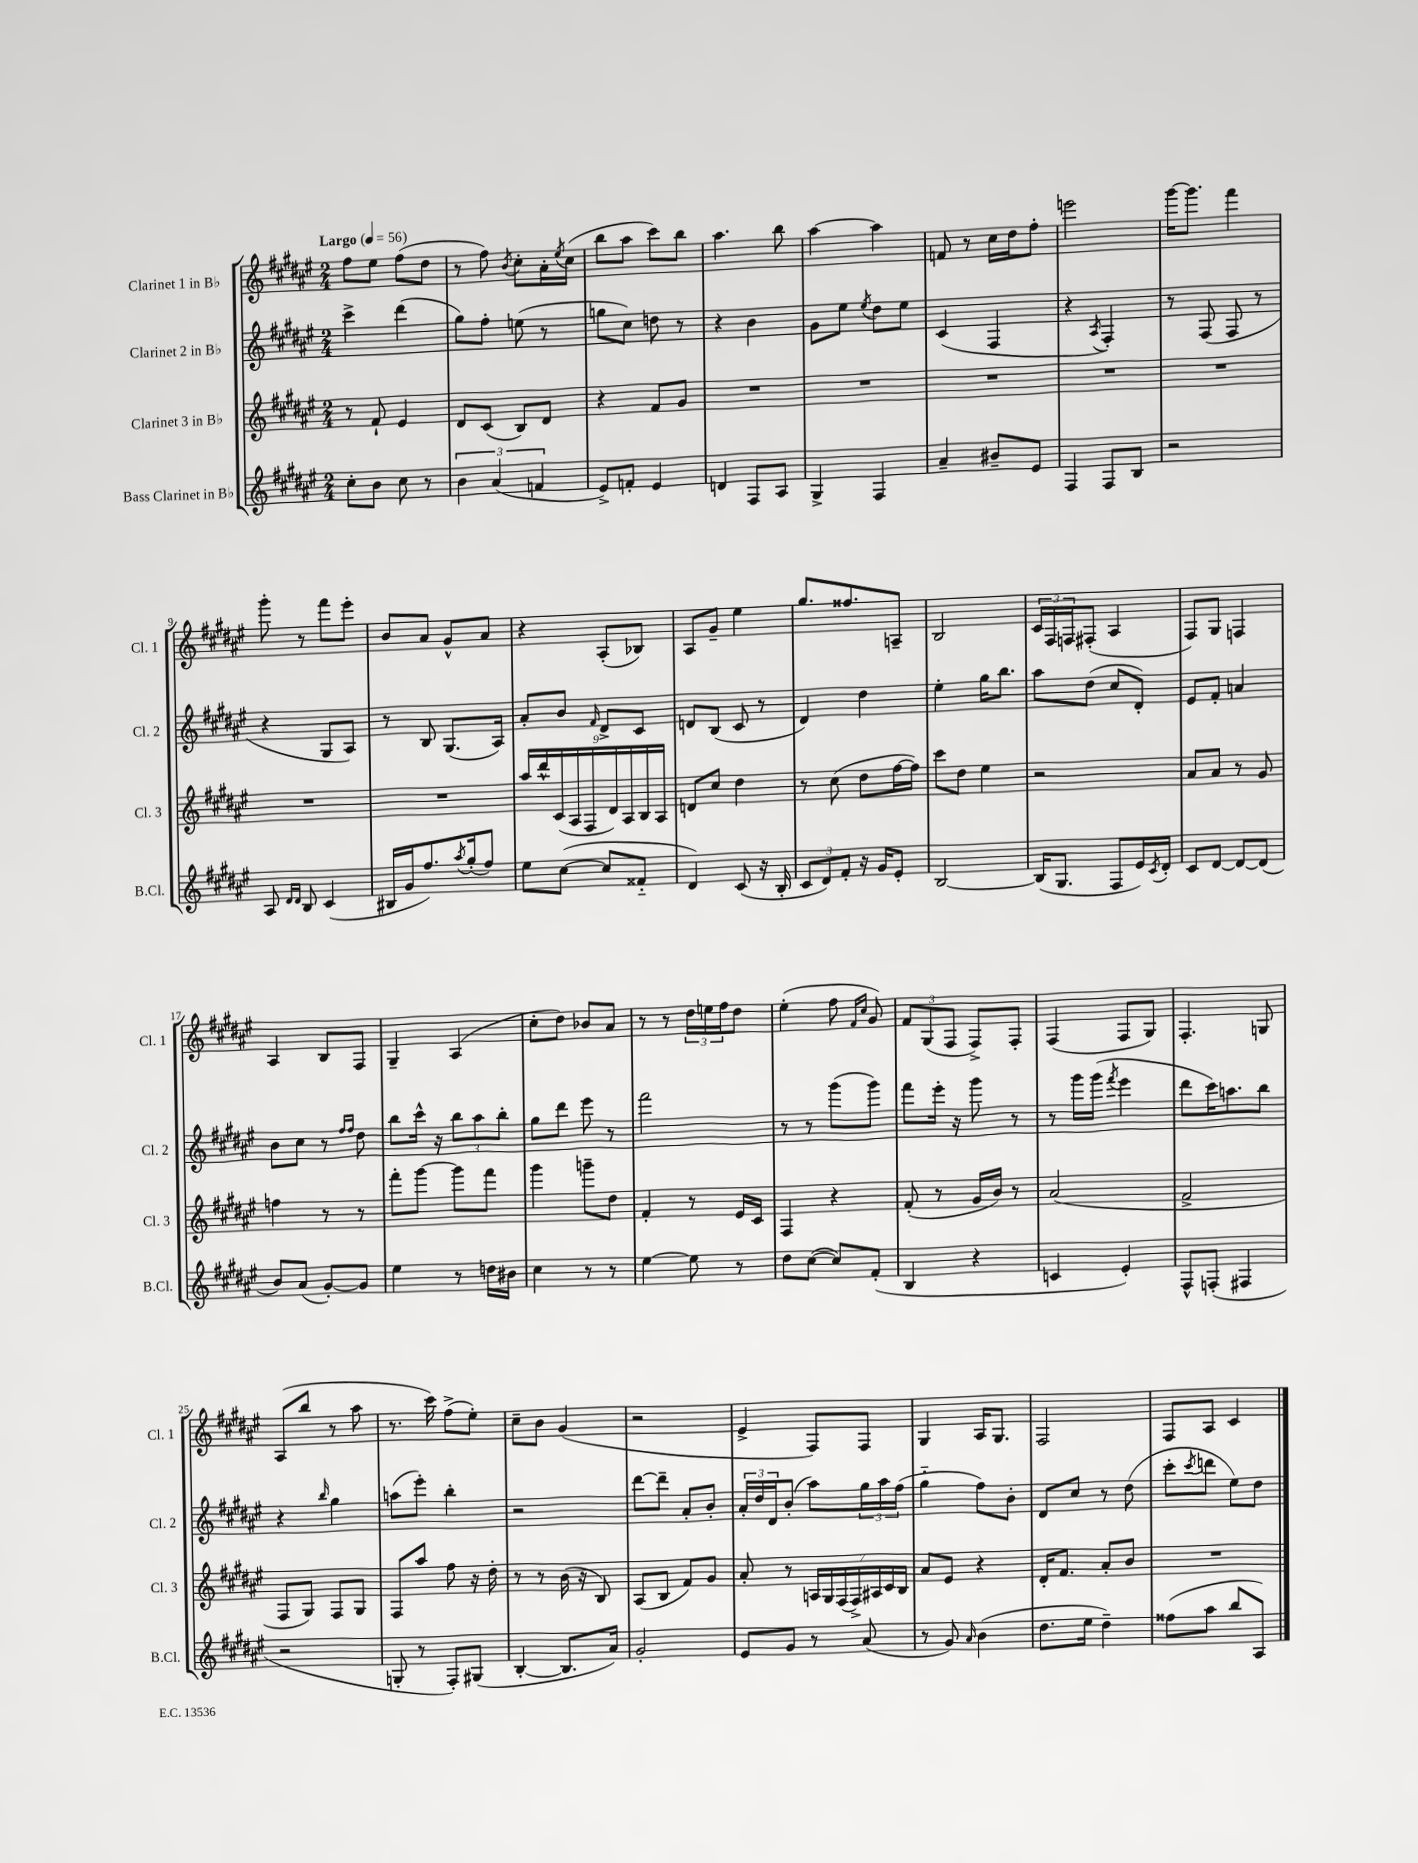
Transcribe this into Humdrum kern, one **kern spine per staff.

**kern	**kern	**kern	**kern
*part4	*part3	*part2	*part1
*staff4	*staff3	*staff2	*staff1
*I"Bass Clarinet in B♭	*I"Clarinet 3 in B♭	*I"Clarinet 2 in B♭	*I"Clarinet 1 in B♭
*I'B.Cl.	*I'Cl. 3	*I'Cl. 2	*I'Cl. 1
*clefG2	*clefG2	*clefG2	*clefG2
*k[f#c#g#d#a#e#]	*k[f#c#g#d#a#e#]	*k[f#c#g#d#a#e#]	*k[f#c#g#d#a#e#]
*M2/4	*M2/4	*M2/4	*M2/4
*MM56	*MM56	*MM56	*MM56
=1	=1	=1	=1
!	!	!	!LO:TX:a:B:t=Largo
8cc#'\L	8r	4ccc#^\	8ff#\L
8b\J	8f#`/	.	8ee#\J
8cc#\	4e#/	(4ddd#\	(8ff#\L
8r	.	.	8dd#\J
=2	=2	=2	=2
6b\	8d#/L	8gg#\L)	8r
.	(8c#/J	8ff#'\J	8ff#\)
(6a#/	.	.	.
.	.	.	8qb/
.	8B/L)	(8een\	8cc#'\L
6fn/	.	.	.
.	8d#/J	8r	16a#'\L
.	.	.	8qee#/
.	.	.	(16cc#\JJ
=3	=3	=3	=3
8e#^/L)	4r	8ggn\L	8bb\L
8fn'/J	.	8cc#\J)	8aa#\J
4e#/	8f#/L	8ddn\	8ccc#\L)
.	8g#/J	8r	8bb\J
=4	=4	=4	=4
4dn/	2r	4r	4.aa#\
8F#/L	.	4b\	.
8A#/J	.	.	8bb\
=5	=5	=5	=5
4G#^/	2r	8g#\L	[4aa#\
.	.	8ee#\J	.
.	.	8qee#/	.
4F#/	.	8dd#\L	4aa#\]
.	.	8ee#\J	.
=6	=6	=6	=6
4a#~/	2r	(4c#/	8fn/
.	.	.	8r
8b#X~/L	.	4F#/	16cc#\LL
.	.	.	16dd#\J
8e#/J	.	.	8ff#'\J
=7	=7	=7	=7
4F#/	2r	4r	2eeen\
.	.	8qA#/	.
8F#/L	.	4F#'/)	.
8B/J	.	.	.
=8	=8	=8	=8
2r	2r	8r	[16ggg#\KL
.	.	.	8.ggg#\J]
.	.	(8F#/	.
.	.	8F#/	4fff#\
.	.	8r	.
!!LO:LB:g=z
=9	=9	=9	=9
8A#/	2r	4r	8ggg#'\
16qqd#/LL	.	.	.
16qqd#/JJ	.	.	.
8B/	.	.	8r
(4c#/	.	8G#/L	8fff#\L
.	.	8A#/J)	8eee#'\J
=10	=10	=10	=10
16B#X/LL	2r	8r	8b/L
16g#/J	.	.	.
8.ff#/)	.	8B/	8a#/J
.	.	(8.G#/L	8g#^^/L
8qaa#/	.	.	.
(16gg#'/k	.	.	.
8ff#/J)	.	.	8a#/J
.	.	16A#/Jk)	.
=11	=11	=11	=11
8ee#\L	18aa#/LL	8a#'/L	4r
.	18ddd#^^/	.	.
.	(18c#/	.	.
([8cc#\J	.	8b/J	.
.	18A#/	.	.
.	18F#/	.	.
.	.	16qqf#/	.
8cc#/L]	.	8d#^/L	(8A#'/L
.	18d#/)	.	.
.	18A#/	.	.
8f##X/J	.	8c#/J	8B-X/J)
.	18B/	.	.
.	18A#/JJ	.	.
=12	=12	=12	=12
4d#/)	8dn/L	8dn/L	8A#/L
.	8cc#/J	(8B/J	8g#~/J
(8c#/	4dd#\	8c#/	4ee#\
16r	.	8r	.
16B'/	.	.	.
=13	=13	=13	=13
12c#/L	8r	4d#/)	8.gg#/L
12d#/)	.	.	.
.	(8cc#\	.	.
12f#'/J	.	.	.
.	.	.	8.ff##X/
16r	8dd#\L	4dd#\	.
16g#/KL	.	.	.
8e#'/J	[16ff#\L	.	8An~/J
.	16ff#\JJ])	.	.
=14	=14	=14	=14
[2B/	8ccc#\L	4ee#'\	2B/
.	8dd#\J	.	.
.	4ee#\	16gg#\KL	.
.	.	8.bb\J	.
=15	=15	=15	=15
(16B/KL]	2r	8aa#\L	24c#/LL
.	.	.	24F#/
8.G#/J	.	.	.
.	.	.	24Fn/J
.	.	(8dd#\J	(8F#X'/J
8F#/L	.	8cc#/L	4A#/
16e#/L)	.	8d#'/J)	.
8qc#/	.	.	.
16d#'/JJ	.	.	.
=16	=16	=16	=16
8c#/L	8a#/L	8e#/L	8F#/L)
[8d#/J	8a#/J	8f#'/J	8G#/J
8d#/L_	8r	4an/	4Fn/
(8d#/J]	8g#/	.	.
!!LO:LB:g=z
=17	=17	=17	=17
8b/L)	4ffn\	8b\L	4A#/
(8a#/J	.	8cc#\J	.
[8g#'/L)	8r	8r	8B/L
.	.	16qqff#/LL	.
.	.	16qqff#/JJ	.
8g#/J]	8r	8dd#\	8F#/J
=18	=18	=18	=18
4ee#\	8fff#'\L	8bb\L	4G#~/
.	[8ggg#\J	16ccc#^^\Jk	.
.	.	16r	.
8r	8ggg#\L]	12bb\L	(4A#/
.	.	12aa#\	.
16ddn\LL	8fff#\J	.	.
.	.	12bb'\J	.
16b#X\JJ	.	.	.
=19	=19	=19	=19
4cc#\	4ggg#\	8gg#\L	8cc#'\L
.	.	8ddd#\J	8dd#\J)
8r	8gggn~\L	8eee#\	8b-X/L
8r	8dd#\J	8r	8a#/J
=20	=20	=20	=20
[4ee#\	4f#'/	2fff#\	8r
.	.	.	8r
8ee#\]	8r	.	24dd#\LL
.	.	.	24een\
.	.	.	24ff#\J
8r	16e#/LL	.	8dd#\J
.	16c#/JJ	.	.
=21	=21	=21	=21
8dd#\L	4F#/	8r	(4ee#'\
([8cc#\J	.	8r	.
8cc#/L])	4r	(8ggg#\L	8ff#\
.	.	.	16qqf#/LL
.	.	.	16qqcc#/JJ
(8f#'/J	.	8ggg#\J)	8g#/)
=22	=22	=22	=22
4B/	(8f#'/	8fff#\L	12f#/L
.	.	.	(12G#/
.	8r	16eee#'\Jk	.
.	.	.	12F#/J
.	.	16r	.
4r	16g#/LL	8ggg#\	8F#^/L)
.	16b/JJ)	.	.
.	8r	8r	8F#'/J
=23	=23	=23	=23
4cn/	(2a#/	8r	(4F#/
.	.	16ggg#\LL	.
.	.	(16ggg#\JJ	.
.	.	8qfff#/	.
4e#'/)	.	4eee#\	8F#/L
.	.	.	8G#/J)
=24	=24	=24	=24
8F#^^/L	2f#^/	8ddd#\L	4.F#'/
(8Fn'/J	.	16ccc#\K)	.
.	.	8.aan\	.
4F#X/	.	.	.
.	.	8bb\J	8Gn/
!!LO:LB:g=z
=25	=25	=25	=25
2r	8F#/L	4r	(8A#/L
.	8G#/J)	.	8bb/J
.	.	16qqbb/	.
.	8F#/L	4gg#\	8r
.	8G#/J	.	8aa#\
=26	=26	=26	=26
8Gn'/	8F#/L	(8aan\L	8.r
8r	8aa#/J	8eee#'\J)	.
.	.	.	16ccc#\)
8F#'/L)	8ff#\	4bb'\	(8ff#^\L
(8G#X/J	16r	.	8ee#'\J)
.	16dd#'\	.	.
=27	=27	=27	=27
[4B'/	8r	2r	8cc#~\L
.	8r	.	8b\J
8.B/L]	(16b\	.	(4g#/
.	16r	.	.
.	8B/)	.	.
16a#/Jk)	.	.	.
=28	=28	=28	=28
2g#'/	(8A#/L	[8ddd#\L	2r
.	8B/J	8ddd#~\J]	.
.	8f#/L)	8a#'/L	.
.	8g#/J	8b'/J	.
=29	=29	=29	=29
8e#/L	8a#'/	24a#'/LL	4e#^/
.	.	24dd#/	.
.	.	24d#/J	.
8g#/J	8r	(8b'/J	.
8r	28An/LL	8aa#\L)	8F#/L)
.	28G#/	.	.
.	(28F#/	.	.
.	28F#^/)	.	.
(8a#/	.	24gg#\L	8F#/J
.	28A#X/	.	.
.	.	24aa#\	.
.	28c#/	.	.
.	.	(24ff#\JJ	.
.	28B/JJ	.	.
=30	=30	=30	=30
8r	8a#/L	4gg#\	4G#/
8g#/)	8e#/J	.	.
16qqa#/	.	.	.
(4b\	4r	8ff#\L)	16A#/KL
.	.	.	8.G#/J
.	.	8b'\J	.
=31	=31	=31	=31
8.dd#\L	16d#'/KL	8d#/L	2F#/
.	8.f#/J	.	.
.	.	8cc#/J	.
16ee#\Jk	.	.	.
4dd#~\)	8a#'/L	8r	.
.	8b/J	(8dd#\	.
=32	=32	=32	=32
(8ff##X\L	2r	8ccc#'\L	8F#/L
.	.	8qccc#/	.
8aa#\J	.	8dddn\J	8A#/J
8bb/L	.	8ee#\L)	4c#/
8A#/J)	.	8dd#\J	.
==	==	==	==
*-	*-	*-	*-
